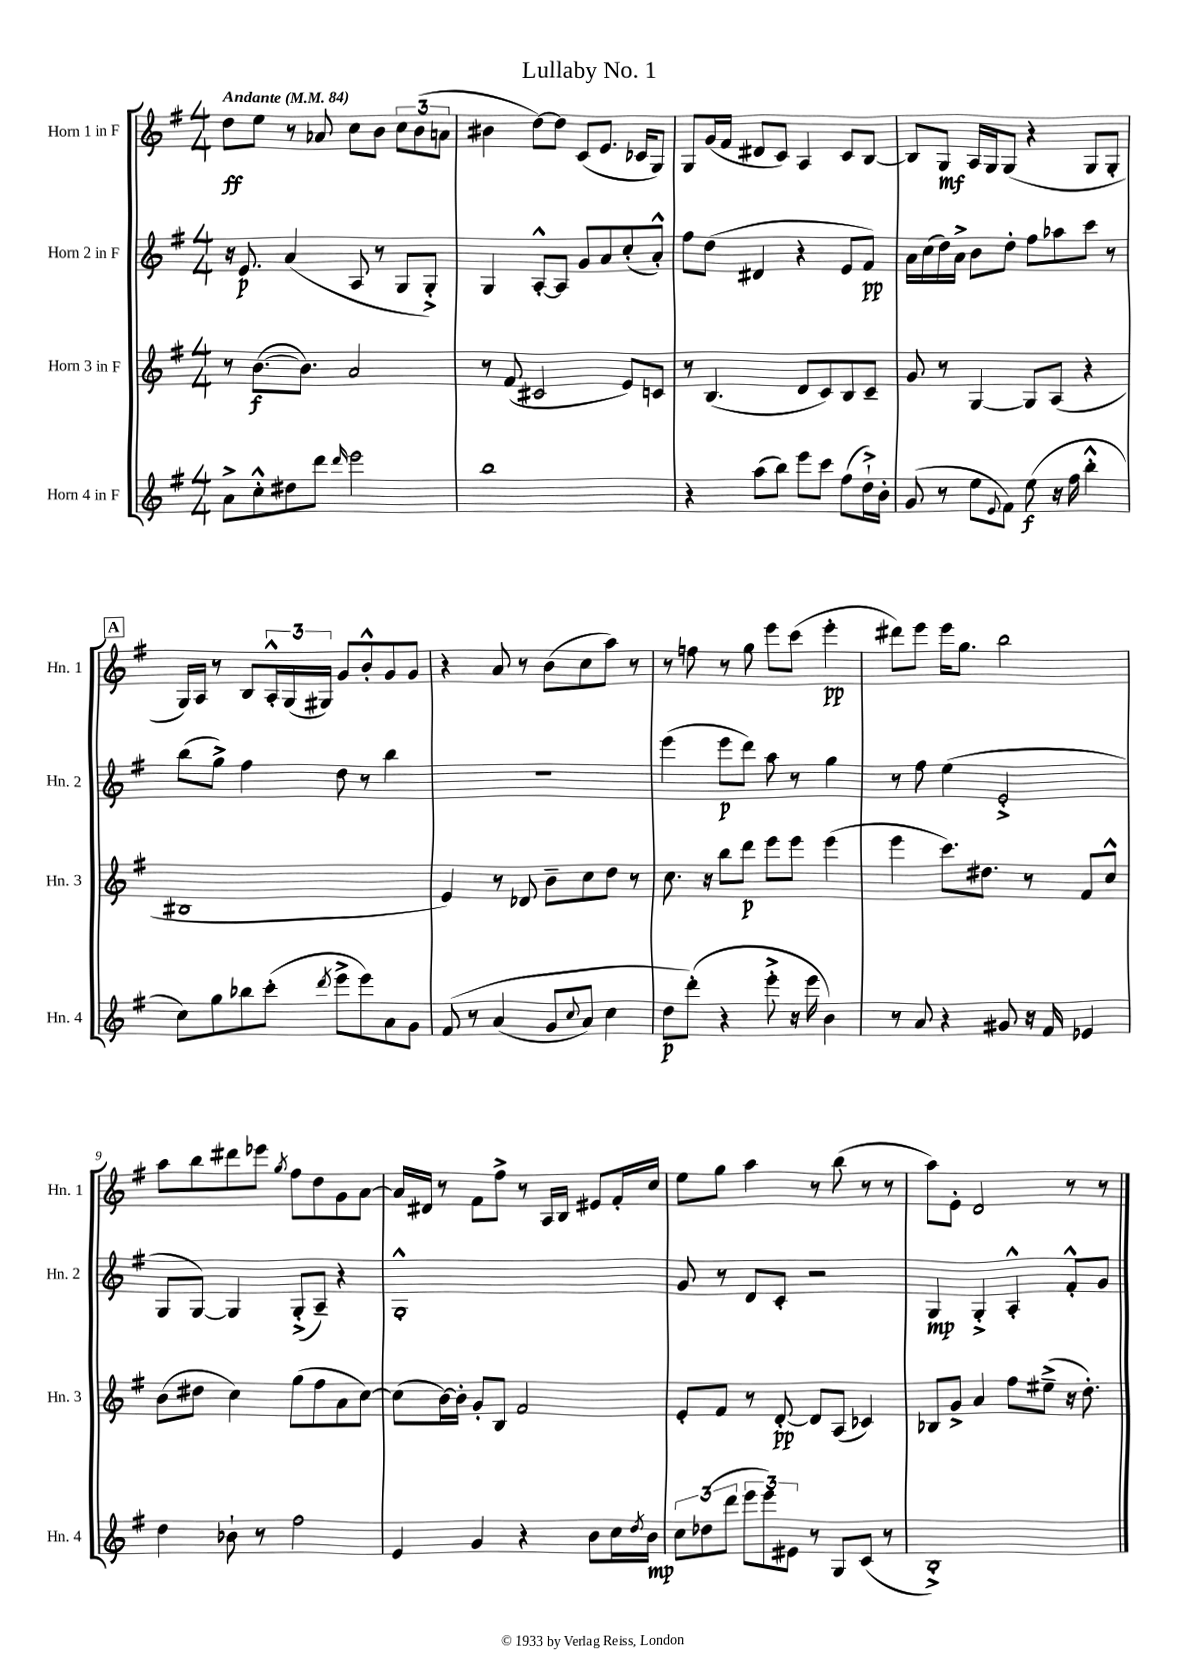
\header { title = "Lullaby No. 1" }
<<
\new StaffGroup <<
\new Staff = "s0" \with { instrumentName = "Horn 1 in F" shortInstrumentName = "Hn. 1" } {
    \clef treble \key g \major \numericTimeSignature \time 4/4 \tempo "Andante" 4 = 84
    d''8\ff e''8 r8 aes'8 c''8 b'8 \tuplet 3/2 { c''8 b'8( a'8 } |
    bis'4 d''8~) d''8 c'8( e'8. ces'16 g8) |
    g8 g'16( fis'16 dis'8 c'8) a4 c'8 b8~ |
    b8 g8\mf a16 g16 g8( r4 g8 g8-. |
    \mark \markup { \box "A" } g16) a16 r8 b8 \tuplet 3/2 { a16-.-^ g16( gis16) } g'8 b'8-.-^ g'8 g'8 |
    r4 a'8 r8 b'8( c''8 a''8) r8 |
    r8 f''8 r8 g''8 e'''8 c'''8( e'''4-.\pp |
    dis'''8) e'''8 e'''16 g''8. b''2 |
    a''8 b''8 dis'''8 ees'''8 \acciaccatura { g''8 } fis''8 d''8 g'8 a'8~ |
    a'16 dis'16 r8 fis'8 fis''8-> r8 a16 b16 eis'8 fis'16-. c''16 |
    e''8 g''8 a''4 r8 b''8( r8 r8 |
    a''8) e'8-. d'2 r8 r8 \bar "|." |
}
\new Staff = "s1" \with { instrumentName = "Horn 2 in F" shortInstrumentName = "Hn. 2" } {
    \clef treble \key g \major \numericTimeSignature \time 4/4
    r16 e'8.\p a'4( a8 r8 g8 g8-.->) |
    g4 a8~-.-^ a8 g'8 a'8 c''8-.( a'8-.-^) |
    fis''8 d''8( dis'4 r4 e'8 fis'8\pp) |
    a'16 c''16( d''16) a'16-> b'8 d''8-. fis''8 aes''8 c'''8 r8 |
    \mark \markup { \box "A" } b''8( g''8->) fis''4 d''8 r8 b''4 |
    R1 |
    e'''4( e'''8\p d'''8) a''8 r8 g''4 |
    r8 fis''8 e''4( e'2-.-> |
    g8 g8~) g4 g8-.->( a8--) r4 |
    g1-.-^ |
    g'8 r8 d'8 c'8-. r2 |
    g4\mp g4-.-> a4-.-^ fis'8-.-^ g'8 \bar "|." |
}
\new Staff = "s2" \with { instrumentName = "Horn 3 in F" shortInstrumentName = "Hn. 3" } {
    \clef treble \key g \major \numericTimeSignature \time 4/4
    r8 b'8.~\f( b'8.) a'2 |
    r8 fis'8( cis'2 e'8) c'8 |
    r8 b4.( d'8 c'8) b8 c'8-- |
    g'8 r8 g4~ g8 a8( r4 |
    \mark \markup { \box "A" } bis1 |
    e'4) r8 des'8 b'8-- c''8 d''8 r8 |
    c''8. r16 b''8 d'''8\p e'''8 e'''8 e'''4( |
    e'''4 c'''8.) dis''8. r8 fis'8 c''8-^ |
    b'8( dis''8 c''4) g''8( fis''8 a'8 c''8~) |
    c''8( b'16~) b'16-. g'8-. b8 fis'2 |
    e'8-. fis'8 r8 d'8~-.\pp d'8 a8( ces'4) |
    bes8 g'8-> a'4 fis''8 eis''8--->( r16 d''8.-.) \bar "|." |
}
\new Staff = "s3" \with { instrumentName = "Horn 4 in F" shortInstrumentName = "Hn. 4" } {
    \clef treble \key g \major \numericTimeSignature \time 4/4
    a'8-> c''8-.-^ dis''8 d'''8 \grace { d'''16 } e'''2 |
    b''1 |
    r4 a''8( b''8) e'''8 c'''8 fis''8( d''16-!->) b'16-. |
    g'8( r8 e''8 \appoggiatura { e'8 } fis'8) e''8\f( r16 fis''16 b''4-.-^ |
    \mark \markup { \box "A" } c''8) g''8 bes''8 c'''8-.( \acciaccatura { d'''8 } e'''8-> e'''8) a'8 g'8 |
    fis'8\( r8 a'4( g'8 \appoggiatura { c''8 } a'8) c''4 |
    d''8\p d'''8-.(\) r4 e'''8-.-> r16 e'''16 b'4) |
    r8 a'8 r4 gis'8 r16 fis'16 ees'4 |
    d''4 bes'8-! r8 fis''2 |
    e'4 g'4 r4 b'8 c''16 \acciaccatura { d''8 } b'16\mp |
    \tuplet 3/2 { c''8 des''8( d'''8 } \tuplet 3/2 { e'''8 e'''8) eis'8 } r8 g8 c'8( r8 |
    b1-.->) \bar "|." |
}
>>
>>
